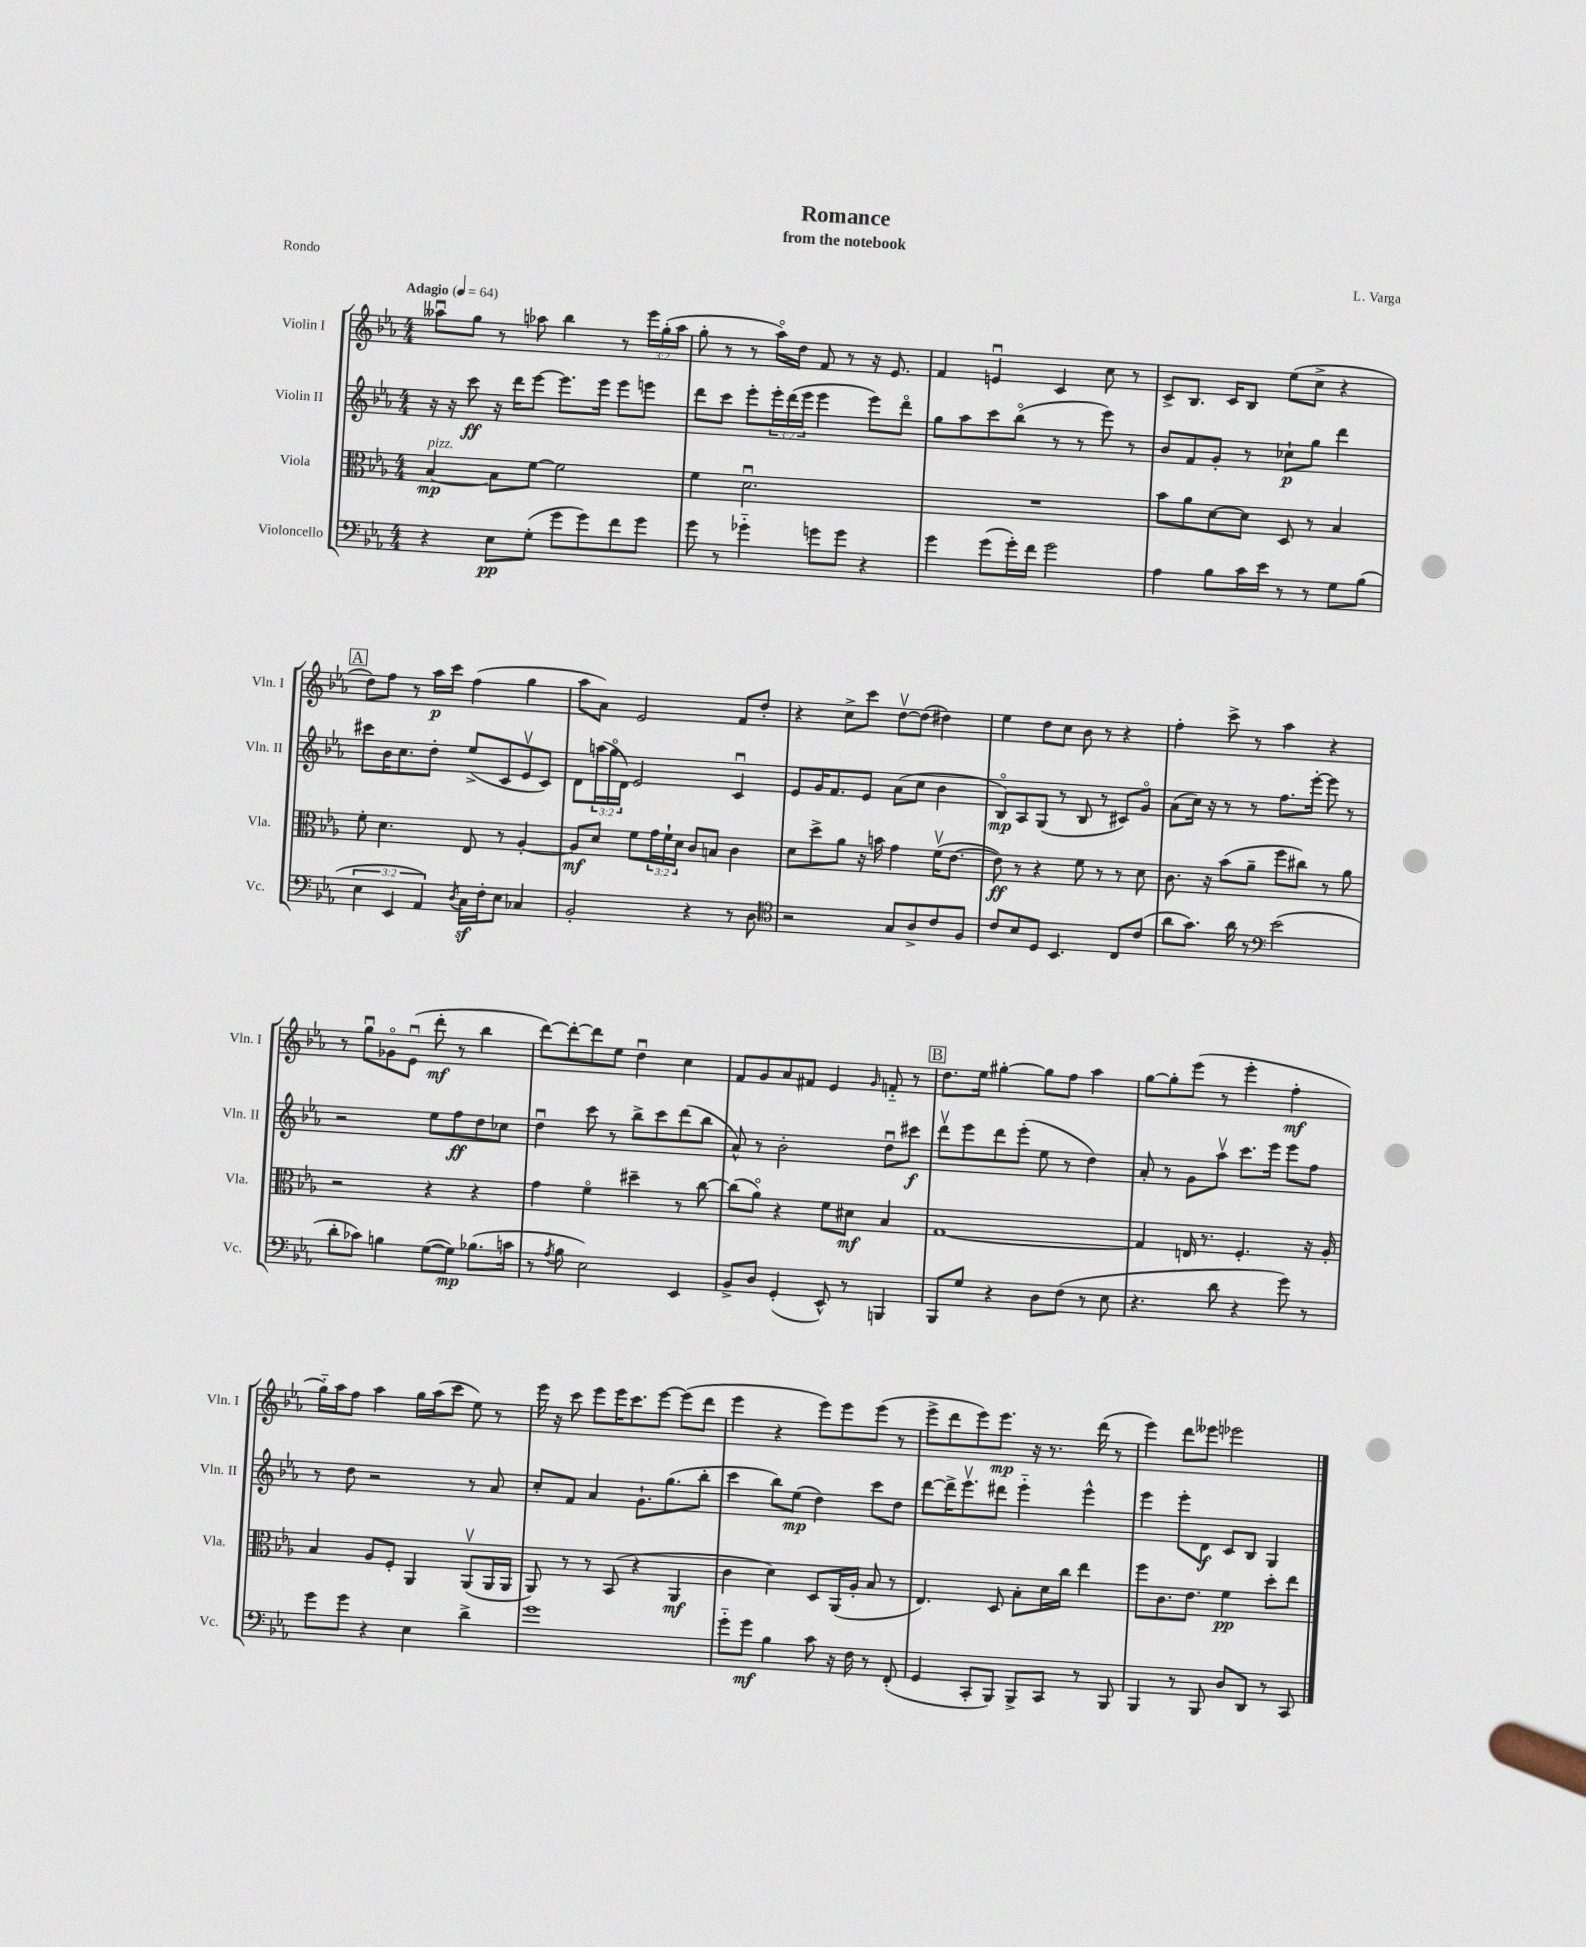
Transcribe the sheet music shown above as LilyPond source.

\header { title = "Romance" composer = "L. Varga" subtitle = "from the notebook" piece = "Rondo" }
<<
\new StaffGroup <<
\new Staff = "s0" \with { instrumentName = "Violin I" shortInstrumentName = "Vln. I" } {
    \clef treble \key ees \major \numericTimeSignature \time 4/4 \override Staff.TupletNumber.text = #tuplet-number::calc-fraction-text \tempo "Adagio" 4 = 64
    aeses''8\downbow g''8 r8 aes''8 bes''4 r8 \tuplet 3/2 { ees'''16 g''16-.( aes''16 } |
    g''8-. r8 r8 aes''16\flageolet) d''16 f'8 r8 r16 ees'8. |
    f'4 e'4\downbow c'4 c''8 r8 |
    c'8-> bes8. c'16 bes8 ees''8( c''8-> r4 |
    \mark \markup { \box "A" } d''8) f''8 r8 aes''16\p c'''16 f''4( g''4 |
    aes''8 aes'8) ees'2 f'8 d''8-. |
    r4 c''8-> c'''8 d''8~\upbow d''8( dis''4) |
    ees''4 d''8 c''8 bes'8 r8 r4 |
    f''4-. c'''8-> r8 aes''4 r4 |
    r8 g''8\downbow ges'8\flageolet ees'8\downbow( d'''8-.\mf r8 bes''4 |
    d'''8~) d'''8~-. d'''8 ees''8 d''4\downbow c''4 |
    f'8 g'8 aes'8 fis'8 ees'4 \grace { g'16 } f'8-_ r8 |
    \mark \markup { \box "B" } d''8. ees''16 gis''4~-. gis''8 f''8 aes''4 |
    g''8~ g''8-. ees'''8( r8 ees'''4-. f''4-.\mf |
    g''16-_) aes''16 f''8 aes''4 g''16 aes''16( c'''8 ees''8) r8 |
    ees'''16 r16 c'''8 ees'''8 ees'''16 c'''8. ees'''8~ ees'''8( d'''8 |
    ees'''4 r4 ees'''8) ees'''8 ees'''8( r8 |
    ees'''8-> d'''8 ees'''8) ees'''8.\mp r16 r8. d'''16( r8 |
    ees'''4) d'''8 eeses'''8 ees'''2 \bar "|." |
}
\new Staff = "s1" \with { instrumentName = "Violin II" shortInstrumentName = "Vln. II" } {
    \clef treble \key ees \major \numericTimeSignature \time 4/4 \override Staff.TupletNumber.text = #tuplet-number::calc-fraction-text
    r16 r16 c'''8\ff r16 d'''16 ees'''8~ ees'''8. ees'''16 ees'''8 e'''8 |
    d'''8 c'''8 ees'''8-. \tuplet 3/2 { ees'''16-. d'''16( ees'''16 } ees'''4 ees'''8) d'''8\flageolet |
    g''8 aes''8 c'''8 bes''8\flageolet( r8 r8 ees'''8) r8 |
    bes'8 f'8 g'8-. r8 ces''8-!\p g''8 d'''4 |
    \mark \markup { \box "A" } cis'''8 bes'16 c''8. d''8-. ees''8->( c'8 ees'8\upbow c'8) |
    d'8 \tuplet 3/2 { a''16( g''16\flageolet d'16) } ees'2 c'4\downbow |
    ees'8 g'16 f'8. ees'8 aes'8( c''8 bes'4 |
    bes8\flageolet\mp) aes8 g8( r8 bes8 r8 cis'8) g'8\flageolet |
    aes'8( c''16) r16 r8 r8 f''8. ees'''16~-. ees'''8 r8 |
    r2 ees''8 f''8\ff d''8 ces''8 |
    d''4\downbow c'''8 r8 bes''8-> c'''8 d'''8( bes''8 |
    aes'8-^) r8 bes'2-. d''8\downbow cis'''8\f |
    \mark \markup { \box "B" } d'''8\upbow ees'''8 d'''8 ees'''8-.( ees''8 r8 d''4) |
    aes'8-. r8 g'8 aes''8\upbow c'''8. ees'''16 ees'''8 f''8 |
    r8 d''8 r2 r8 aes'8 |
    c''8-. f'8 aes'4 g'8.-! g''8.( bes''8-. |
    c'''4 bes''8) ees''8\mp( d''4) c'''8 d''8 |
    d'''8~ d'''16-> ees'''8.\upbow dis'''8 ees'''4-_ ees'''4-^ |
    ees'''4 ees'''8-. d'8\f c'8 bes8 g4 \bar "|." |
}
\new Staff = "s2" \with { instrumentName = "Viola" shortInstrumentName = "Vla." } {
    \clef alto \key ees \major \numericTimeSignature \time 4/4 \override Staff.TupletNumber.text = #tuplet-number::calc-fraction-text
    bes4~\mp^\markup { \italic "pizz." } bes8 f'8~ f'2 |
    f'4 d'2.\downbow |
    R1 |
    bes'8 aes'8 d'8~ d'8 d8 r8 bes4 |
    \mark \markup { \box "A" } f'8-. d'4. ees8 r8 aes4~-. |
    aes8\mf d'8 f'8 \tuplet 3/2 { g'16 f'16-! d'16 } c'8 b8 c'4 |
    d'8 d''8-> aes'8 r16 b'16 g'4 f'16\upbow( ees'8.~ |
    ees'8\ff) r8 r4 f'8 r8 r8 d'8 |
    c'8. r16 bes'8( aes'8-- f''8 cis''8) r8 aes'8 |
    r2 r4 r4 |
    g'4 f'4\flageolet dis''4-- r8 c''8~ |
    c''8( aes'8\flageolet) r4 f'8 dis'8\mf bes4 |
    \mark \markup { \box "B" } g1~ |
    g4 e16 r8. f4.-. r16 aes16-. |
    bes4 aes8 f8-. aes,4 aes,8\upbow( aes,16 aes,16 |
    aes,8) r8 r8 bes,8( r4 aes,4\mf |
    c'4 d'4) d8 aes,16( aes16-. bes8 r8 |
    ees4.) d8 bes8-. d'16 c''16 ees''4 |
    f''8 c'8. ees'8. f'4\pp d''8-. ees''8 \bar "|." |
}
\new Staff = "s3" \with { instrumentName = "Violoncello" shortInstrumentName = "Vc." } {
    \clef bass \key ees \major \numericTimeSignature \time 4/4 \override Staff.TupletNumber.text = #tuplet-number::calc-fraction-text
    r4 ees8\pp g8-.( g'8 g'8) f'8 g'8 |
    g'8 r8 ges'4-_ g'8 g'8 r4 |
    g'4 g'8( g'16-.) f'16 g'2 |
    aes4 bes8 c'16 ees'16 r8 r8 g8 bes8( |
    \mark \markup { \box "A" } \tuplet 3/2 { ees4 ees,4 aes,4) } \acciaccatura { d8 } c16\sf f16-. ees8 ces4 |
    bes,2-. r4 r8 d8 |
    \clef tenor r2 g8 aes8-> c'8 f8 |
    c'8 bes8 d8 bes,4. c8 c'8( |
    aes'8 g'8.) aes'16 r8 \clef bass ees'2( |
    d'8-. ces'8) b4 g8~( g8\mp) bes8.( c'16 |
    r8 \acciaccatura { aes8 } bes8 ees2) ees,4 |
    bes,8-> d8 g,4-.( ees,8-^) r8 b,,4 |
    \mark \markup { \box "B" } bes,,8 g8 r4 d8 f8( r8 ees8 |
    r4. d'8 r4 g'8) r8 |
    g'8 g'8 r4 ees4 d'4-> |
    g'1 |
    g'8-_ g'8\mf bes4 c'8 r16 f16 r8 f,8-.( |
    g,4 c,8-. bes,,8) bes,,8-> c,8 r8 bes,,8 |
    bes,,4 r8 bes,,8 d8 d,8 r8 c,8 \bar "|." |
}
>>
>>
\layout { \context { \Score \remove "Bar_number_engraver" } }
